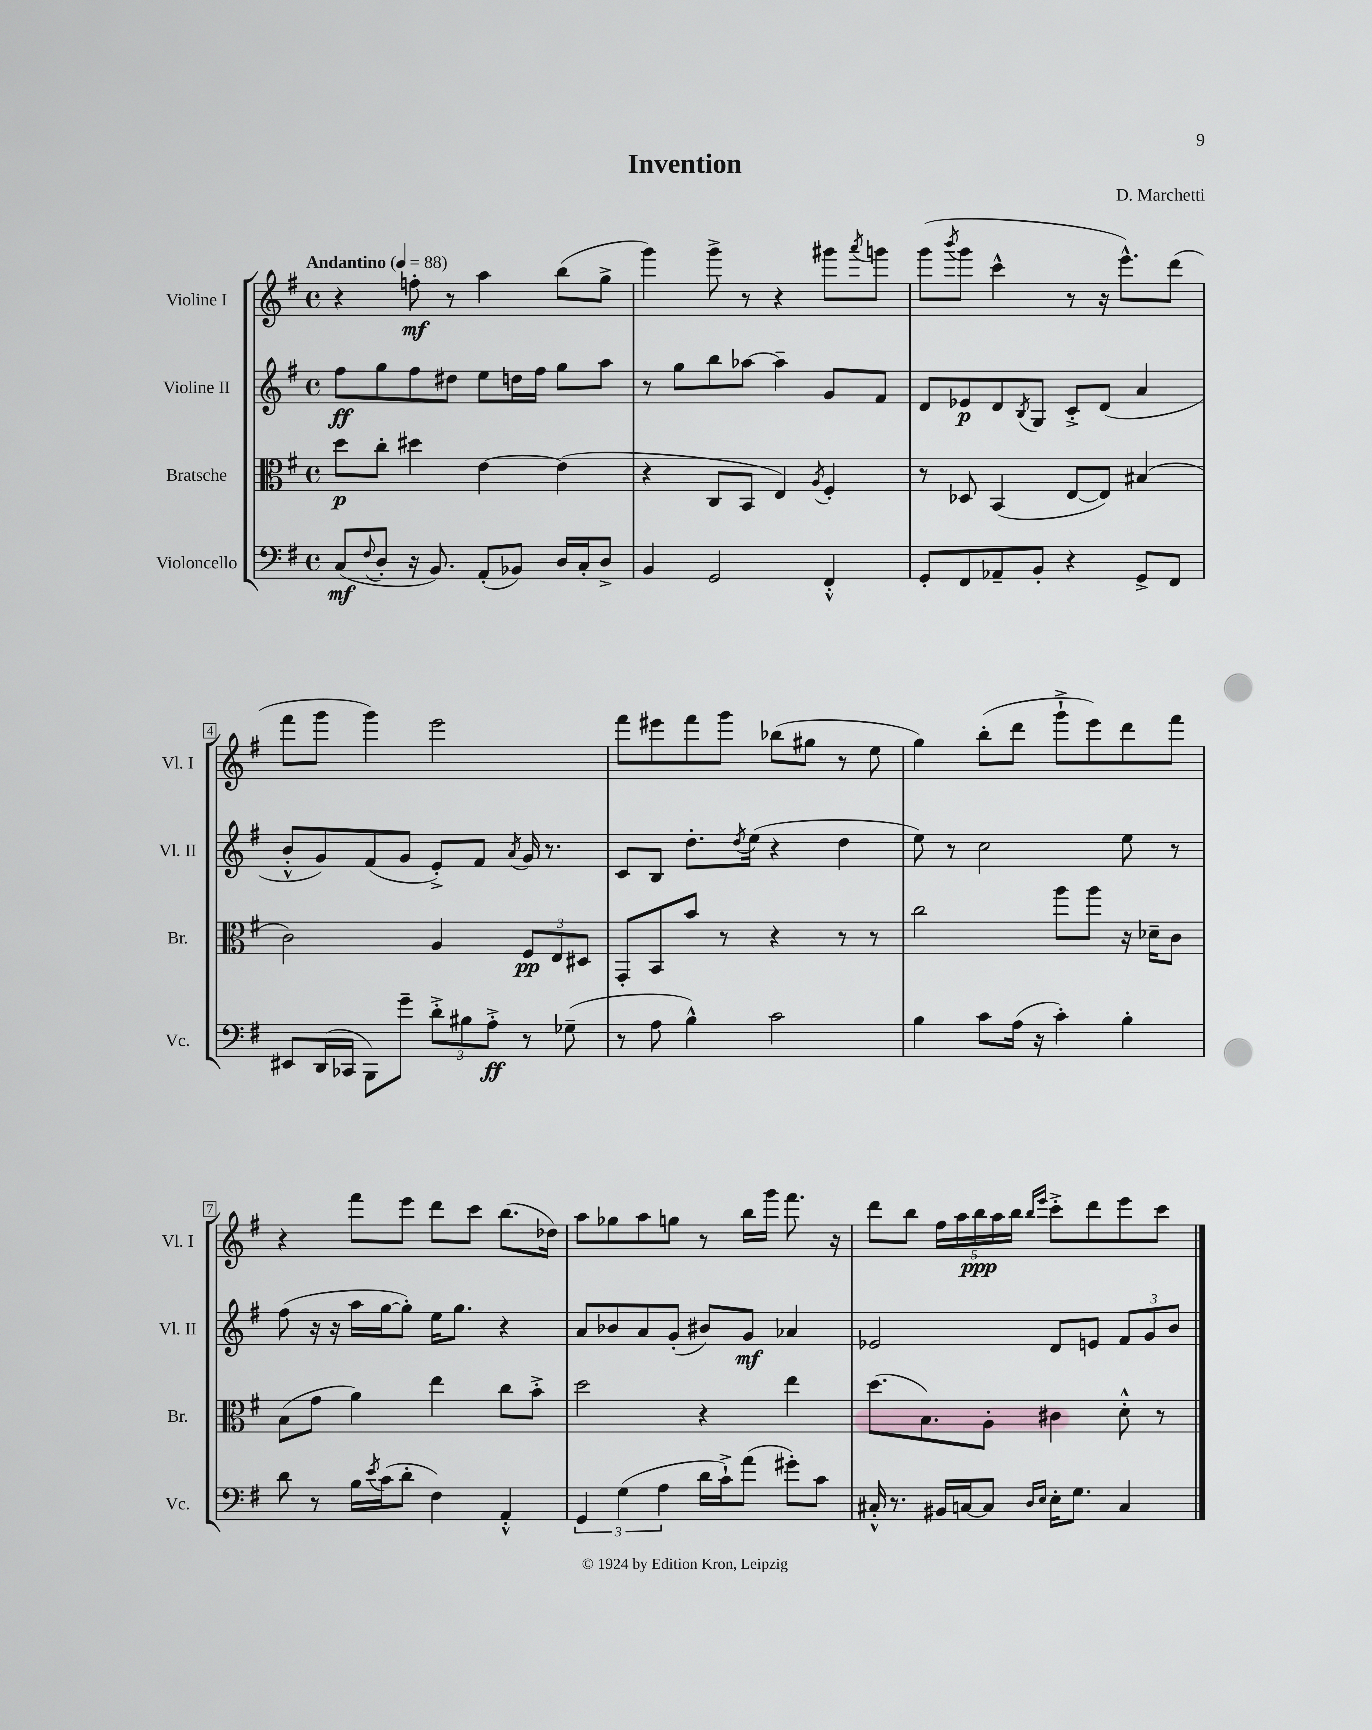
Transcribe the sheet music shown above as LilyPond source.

\header { title = "Invention" composer = "D. Marchetti" }
<<
\new StaffGroup <<
\new Staff = "s0" \with { instrumentName = "Violine I" shortInstrumentName = "Vl. I" } {
    \clef treble \key g \major \defaultTimeSignature \time 4/4 \tempo "Andantino" 4 = 88
    r4 f''8-.\mf r8 a''4 b''8( g''8-> |
    g'''4) g'''8-> r8 r4 gis'''8 \acciaccatura { a'''8 } g'''8 |
    g'''8( \acciaccatura { b'''8 } g'''8 c'''4-^ r8 r16 e'''8.-^) d'''8( |
    fis'''8 g'''8 g'''4) e'''2 |
    fis'''8 eis'''8 fis'''8 g'''8 bes''8( gis''8 r8 e''8 |
    g''4) b''8-.( d'''8 g'''8-!-> e'''8) d'''8 fis'''8 |
    r4 fis'''8 e'''8 d'''8 c'''8 b''8.( des''16) |
    a''8 ges''8 a''8 g''8 r8 b''16 g'''16 fis'''8. r16 |
    d'''8 b''8 \tuplet 5/4 { fis''16 a''16 b''16\ppp a''16 b''16 } \grace { b''16 e'''16 } c'''8-.-> d'''8 e'''8 c'''8 \bar "|." |
}
\new Staff = "s1" \with { instrumentName = "Violine II" shortInstrumentName = "Vl. II" } {
    \clef treble \key g \major \defaultTimeSignature \time 4/4
    fis''8\ff g''8 fis''8 dis''8 e''8 d''16 fis''16 g''8 a''8 |
    r8 g''8 b''8 aes''8~ aes''4-- g'8 fis'8 |
    d'8 ees'8\p d'8 \acciaccatura { b8 } g8 c'8-.-> d'8( a'4 |
    b'8-.-^ g'8) fis'8( g'8 e'8-.->) fis'8 \acciaccatura { a'8 } g'16 r8. |
    c'8 b8 d''8.-. \acciaccatura { d''8 } e''16( r4 d''4 |
    e''8) r8 c''2 e''8 r8 |
    fis''8( r16 r16 a''16 g''16~ g''8-.) e''16 g''8. r4 |
    a'8 bes'8 a'8 g'8-.( bis'8) g'8\mf aes'4 |
    ees'2 d'8 e'8 \tuplet 3/2 { fis'8 g'8 b'8 } \bar "|." |
}
\new Staff = "s2" \with { instrumentName = "Bratsche" shortInstrumentName = "Br." } {
    \clef alto \key g \major \defaultTimeSignature \time 4/4
    d''8\p c''8-. dis''4 e'4~ e'4( |
    r4 c8 b,8 e4) \acciaccatura { a8 } fis4-. |
    r8 des8 b,4( e8~ e8) bis4( |
    c'2) a4 \tuplet 3/2 { fis8\pp e8 dis8 } |
    g,8-. b,8 b'8 r8 r4 r8 r8 |
    c''2 a''8 a''8 r16 des'16-- c'8 |
    b8( g'8 a'4) e''4 c''8 b'8-.-> |
    d''2 r4 e''4 |
    d''8.( b8.) a8-. cis'4 d'8-.-^ r8 \bar "|." |
}
\new Staff = "s3" \with { instrumentName = "Violoncello" shortInstrumentName = "Vc." } {
    \clef bass \key g \major \defaultTimeSignature \time 4/4
    c8\mf( \appoggiatura { fis8 } d8-. r16 b,8.) a,8-.( bes,8) d16 c16-. d8-> |
    b,4 g,2 fis,4-.-^ |
    g,8-. fis,8 aes,8-- b,8-. r4 g,8-> fis,8 |
    eis,8 d,16( ces,16 b,,8) g'8-- \tuplet 3/2 { d'8-.-> bis8 a8-.->\ff } r8 ges8--( |
    r8 a8 b4-^) c'2 |
    b4 c'8 a16( r16 c'4-.) b4-. |
    d'8 r8 b16 \acciaccatura { e'8 } c'16( d'8-. fis4) a,4-.-^ |
    \tuplet 3/2 { g,4 g4( a4 } d'16 c'16-!->) a'8( gis'8-.) c'8 |
    cis16-.-^ r8. bis,16 c16~ c8 \grace { d16 e16 } e16-. g8. c4 \bar "|." |
}
>>
>>
\layout { \context { \Score \override BarNumber.stencil = #(make-stencil-boxer 0.1 0.3 ly:text-interface::print) } }
